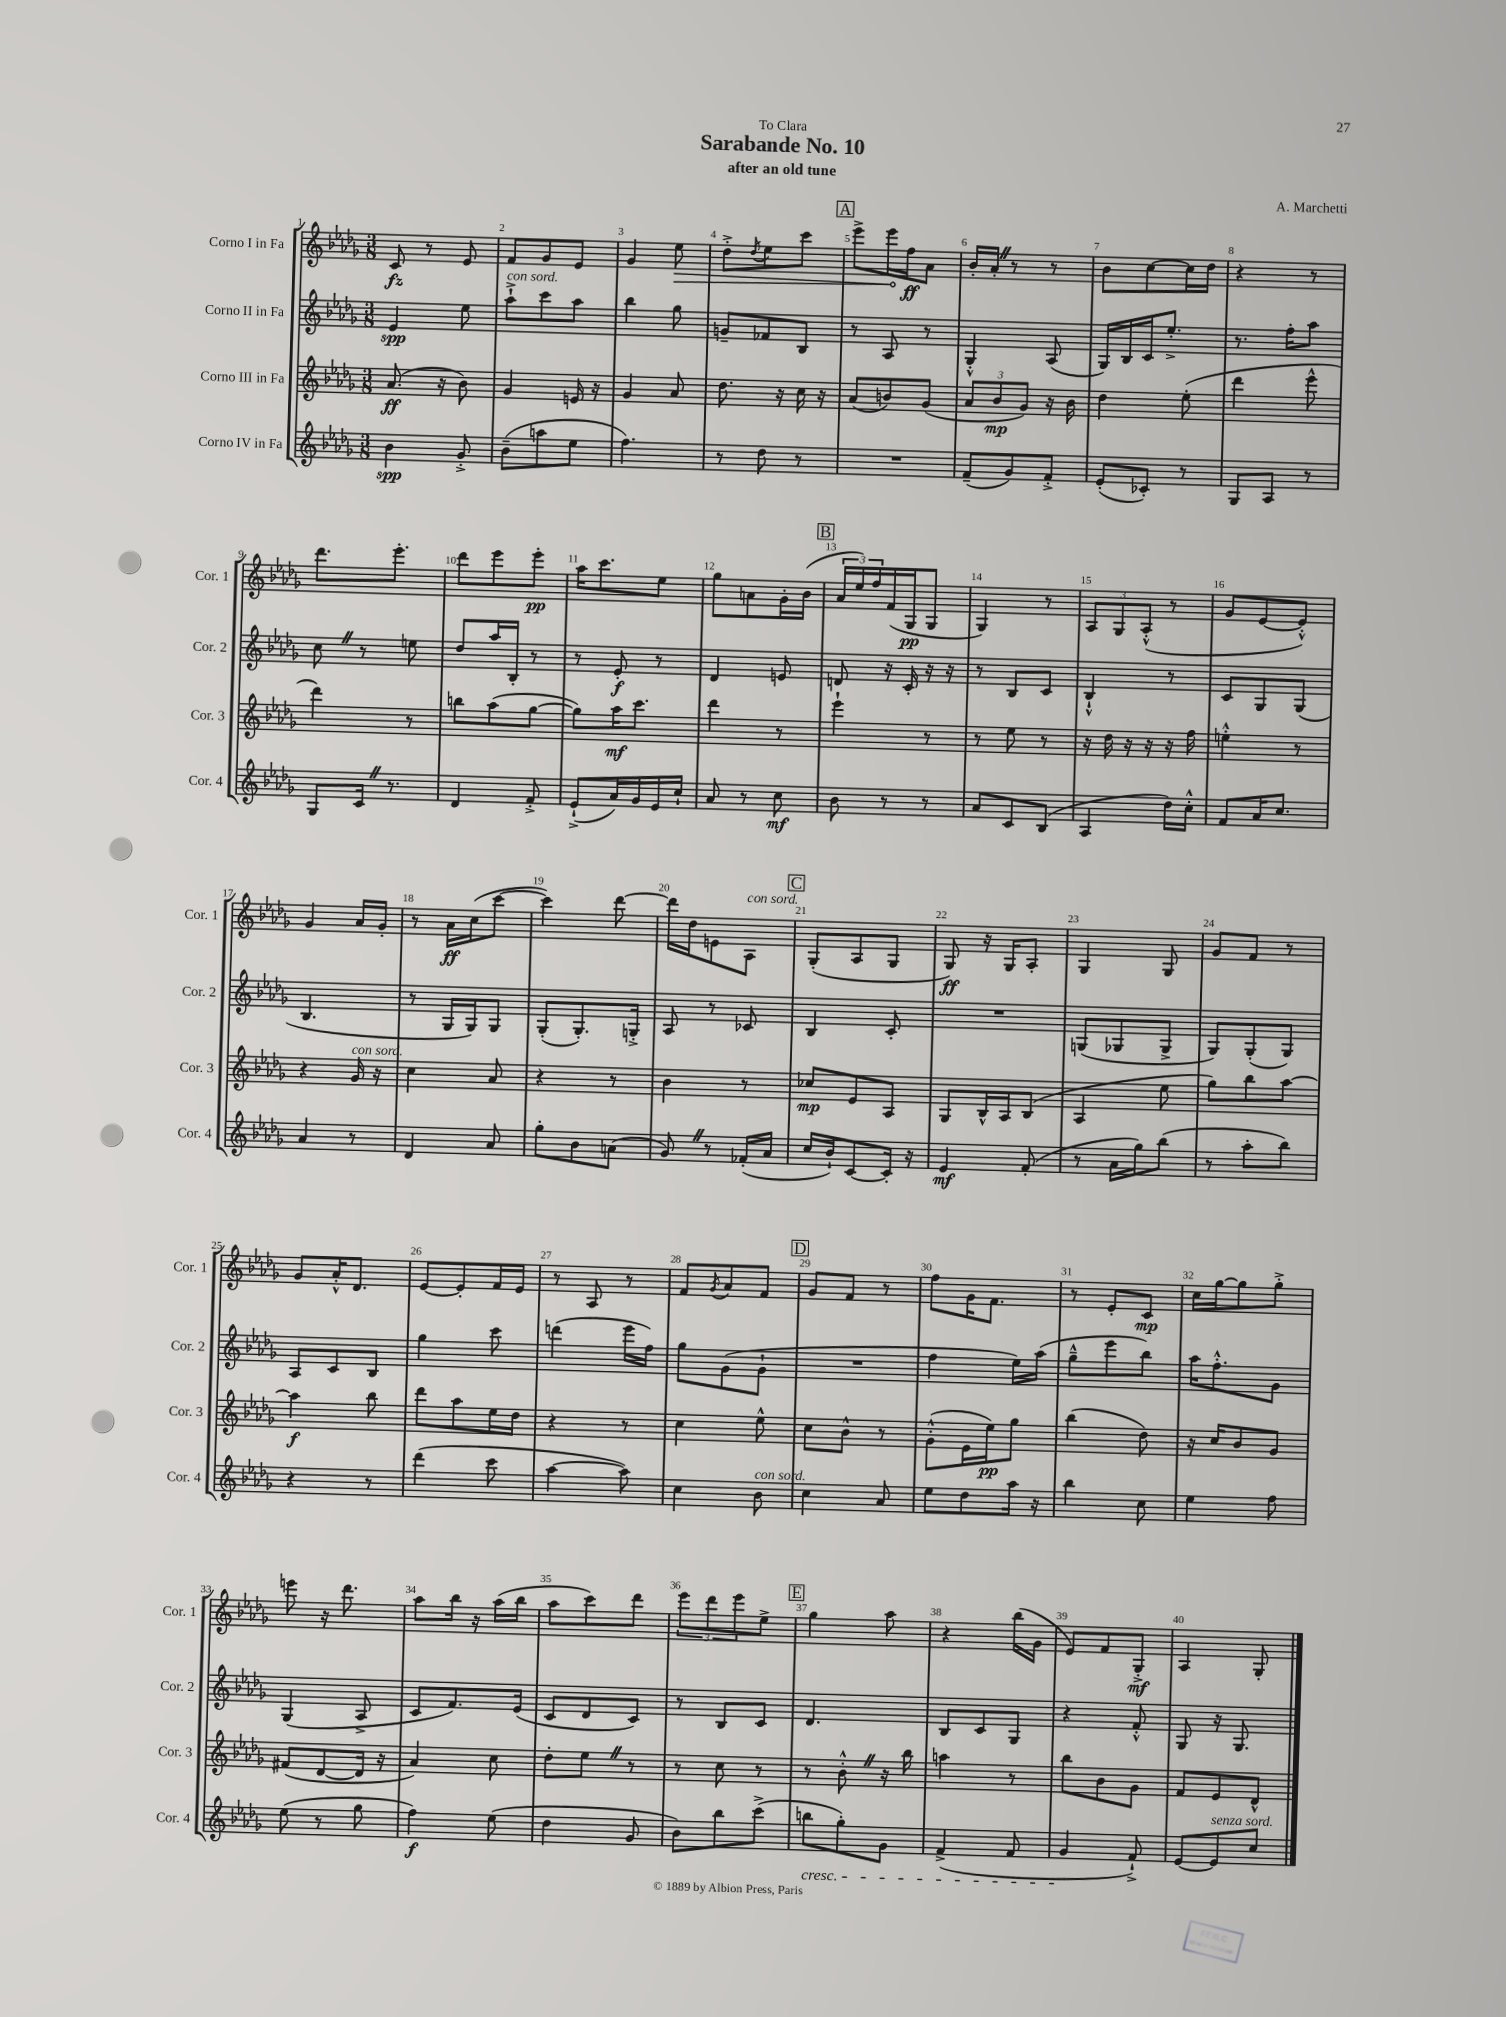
\header { title = "Sarabande No. 10" composer = "A. Marchetti" subtitle = "after an old tune" dedication = "To Clara" }
<<
\new StaffGroup <<
\new Staff = "s0" \with { instrumentName = "Corno I in Fa" shortInstrumentName = "Cor. 1" } {
    \clef treble \key des \major \numericTimeSignature \time 3/8
    c'8\fz r8 ees'8 |
    f'8 ges'8 ees'8 |
    ges'4 \once \override Hairpin.circled-tip = ##t ees''8\> |
    des''8-.-> \acciaccatura { des''8 } ees''8 c'''8 |
    \mark \markup { \box "A" } ees'''8-> ees'''16\! f''16\ff aes'8 |
    bes'16-. aes'16-. \once \override BreathingSign.text = \markup { \musicglyph "scripts.caesura.straight" } \breathe r8 r8 |
    bes'8 c''8~ c''16 des''16 |
    r4 r8 |
    des'''8. ees'''8.-. |
    des'''8 ees'''8 ees'''8-.\pp |
    aes''16 c'''8. ees''8 |
    ges''8 a'8 ges'16-. bes'16( |
    \mark \markup { \box "B" } \tuplet 3/2 { aes'16 ees''16) f''16 } f'16( ges16\pp ges8 |
    ges4) r8 |
    \tuplet 3/2 { aes8 ges8 aes8-.-^( } r8 |
    ges'8 ees'8~ ees'8-.-^) |
    ges'4 aes'16 ges'16-. |
    r8 aes'16\ff c''16( c'''8~ |
    c'''4) des'''8~ |
    des'''16 des''16 e'8 aes8^\markup { \italic "con sord." } |
    \mark \markup { \box "C" } ges8-.( aes8 ges8 |
    ges8\ff) r16 ges16 aes8-. |
    ges4 ges8 |
    ges'8 f'8 r8 |
    ges'8 aes'16-.-^ des'8. |
    ees'8~ ees'8-. f'16 ees'16 |
    r8 aes8 r8 |
    f'8 \acciaccatura { ges'8 } aes'8 f'8 |
    \mark \markup { \box "D" } ges'8 f'8 r8 |
    f''8 ges'16 f'8. |
    r8 ees'8-. c'8\mp |
    c''16 ges''16~ ges''8 ges''8-.-> |
    e'''8 r16 des'''8. |
    aes''8 bes''16 r16 aes''16( bes''16 |
    aes''8 c'''8) des'''8 |
    \tuplet 3/2 { ees'''8 des'''8 ees'''8 } ees''8-> |
    \mark \markup { \box "E" } ges''4 aes''8 |
    r4 bes''16( ges'16 |
    ees'8) f'8 ges8-.->\mf |
    aes4 ges8-. \bar "|." |
}
\new Staff = "s1" \with { instrumentName = "Corno II in Fa" shortInstrumentName = "Cor. 2" } {
    \clef treble \key des \major \numericTimeSignature \time 3/8
    ees'4\spp ees''8 |
    aes''8-!->^\markup { \italic "con sord." } c'''8 aes''8 |
    bes''4 ges''8 |
    g'8-- fes'8 bes8 |
    \mark \markup { \box "A" } r8 aes8 r8 |
    ges4-.-^ aes8( |
    ges16) bes16 c'16 ees''8.-.-> |
    r8. f''16-. aes''8 |
    c''8 \once \override BreathingSign.text = \markup { \musicglyph "scripts.caesura.straight" } \breathe r8 e''8 |
    des''8 aes''16 bes16-. r8 |
    r8 ees'8-.\f r8 |
    des'4 e'8 |
    \mark \markup { \box "B" } d'8 r16 c'16-. r16 r16 |
    r8 bes8 c'8 |
    bes4-!-^ r8 |
    c'8 ges8 ges8( |
    bes4. |
    r8 ges16 ges16) ges8 |
    ges8-.( ges8.-.) g16-.-> |
    aes8 r8 ces'8 |
    \mark \markup { \box "C" } bes4 c'8-. |
    R4. |
    g8( ges8 ges8-> |
    ges8) ges8-.( ges8) |
    aes8 c'8 bes8 |
    ges''4 c'''8 |
    d'''4( ees'''16 f''16) |
    ges''8 ges'8( ges'8-! |
    \mark \markup { \box "D" } R4. |
    f''4 ees''16) aes''16( |
    ges''8---^ ees'''8 bes''8) |
    aes''16 f''8.-.-^ ges'8 |
    ges4( aes8-> |
    c'8 f'8.) ees'16( |
    c'8 des'8 c'8) |
    r8 bes8 c'8 |
    \mark \markup { \box "E" } des'4. |
    bes8 c'8 ges8 |
    r4 f'8-.-^ |
    ges8 r16 ges8. \bar "|." |
}
\new Staff = "s2" \with { instrumentName = "Corno III in Fa" shortInstrumentName = "Cor. 3" } {
    \clef treble \key des \major \numericTimeSignature \time 3/8
    aes'8.\ff( r16 bes'8) |
    ges'4 e'16 r16 |
    ges'4 aes'8 |
    des''8. r16 c''16 r16 |
    \mark \markup { \box "A" } aes'8( b'8) ges'8( |
    \tuplet 3/2 { aes'8 bes'8\mp ges'8) } r16 bes'16 |
    des''4 ees''8-.( |
    des'''4 ees'''8-^ |
    des'''4) r8 |
    b''8 aes''8( ges''8~ |
    ges''8) aes''16\mf c'''8. |
    des'''4 r8 |
    \mark \markup { \box "B" } ees'''4-! r8 |
    r8 ees''8 r8 |
    r16 des''16 r16 r16 r16 f''16 |
    e''4-.-^ r8 |
    r4 ges'16^\markup { \italic "con sord." } r16 |
    c''4 aes'8 |
    r4 r8 |
    bes'4 r8 |
    \mark \markup { \box "C" } ces''8\mp ees'8 aes8 |
    ges8 bes16-^ aes16 bes8( |
    aes4 ees''8 |
    ges''8) bes''8 aes''8~ |
    aes''4\f bes''8 |
    des'''8 aes''8 ees''16 des''16 |
    r4 r8 |
    c''4 ees''8-^ |
    \mark \markup { \box "D" } c''8 bes'8-^ r8 |
    ges'8-.-^( ees'16 ees''16\pp) ges''8 |
    bes''4( des''8) |
    r16 c''16 bes'8 ges'8 |
    fis'8( des'8~ des'16 r16 |
    aes'4) c''8 |
    des''8-. ees''8 \once \override BreathingSign.text = \markup { \musicglyph "scripts.caesura.straight" } \breathe r8 |
    r8 c''8 r8 |
    \mark \markup { \box "E" } r8 bes'8-.-^ \once \override BreathingSign.text = \markup { \musicglyph "scripts.caesura.straight" } \breathe r16 bes''16 |
    a''4 r8 |
    bes''8 bes'8 ges'8 |
    f'8 ees'8 des'8-^ \bar "|." |
}
\new Staff = "s3" \with { instrumentName = "Corno IV in Fa" shortInstrumentName = "Cor. 4" } {
    \clef treble \key des \major \numericTimeSignature \time 3/8
    bes'4\spp ges'8-.-> |
    bes'8--( a''8 ees''8 |
    f''4.) |
    r8 des''8 r8 |
    \mark \markup { \box "A" } R4. |
    f'8--( ges'8) f'8-.-> |
    ees'8-.( ces'8-.) r8 |
    ges8 aes8 r8 |
    ges8 c'16 \once \override BreathingSign.text = \markup { \musicglyph "scripts.caesura.straight" } \breathe r8. |
    des'4 f'8-.-> |
    ees'8-!->( aes'16) ges'16 ees'16 c''16-! |
    aes'8 r8 c''8\mf |
    \mark \markup { \box "B" } bes'8 r8 r8 |
    aes'8 c'8 bes8( |
    aes4 des''16) c''16-.-^ |
    f'8 aes'16 c''8. |
    aes'4 r8 |
    des'4 aes'8 |
    ges''8-. bes'8 a'8( |
    ges'8) \once \override BreathingSign.text = \markup { \musicglyph "scripts.caesura.straight" } \breathe r8 fes'16-.( aes'16 |
    \mark \markup { \box "C" } c''16 bes'16-!) c'8~ c'16-. r16 |
    ees'4\mf f'8-.( |
    r8 aes'16 ges''16) bes''8( |
    r8 aes''8-. bes''8) |
    r4 r8 |
    des'''4( c'''8 |
    aes''4~ aes''8) |
    c''4 bes'8^\markup { \italic "con sord." } |
    \mark \markup { \box "D" } c''4 aes'8 |
    ees''8 des''8 aes''16 r16 |
    bes''4 c''8 |
    ees''4 f''8 |
    ees''8( r8 ges''8 |
    f''4\f) ees''8( |
    des''4 ges'8 |
    bes'8) bes''8 c'''8->( |
    \mark \markup { \box "E" } b''8\cresc ges''8-.) ges'8 |
    f'4->( f'8 |
    ges'4\! f'8-!->) |
    ees'8~ ees'8^\markup { \italic "senza sord." } c''8 \bar "|." |
}
>>
>>
\layout { \context { \Score \override BarNumber.break-visibility = ##(#f #t #t) barNumberVisibility = #all-bar-numbers-visible } }
